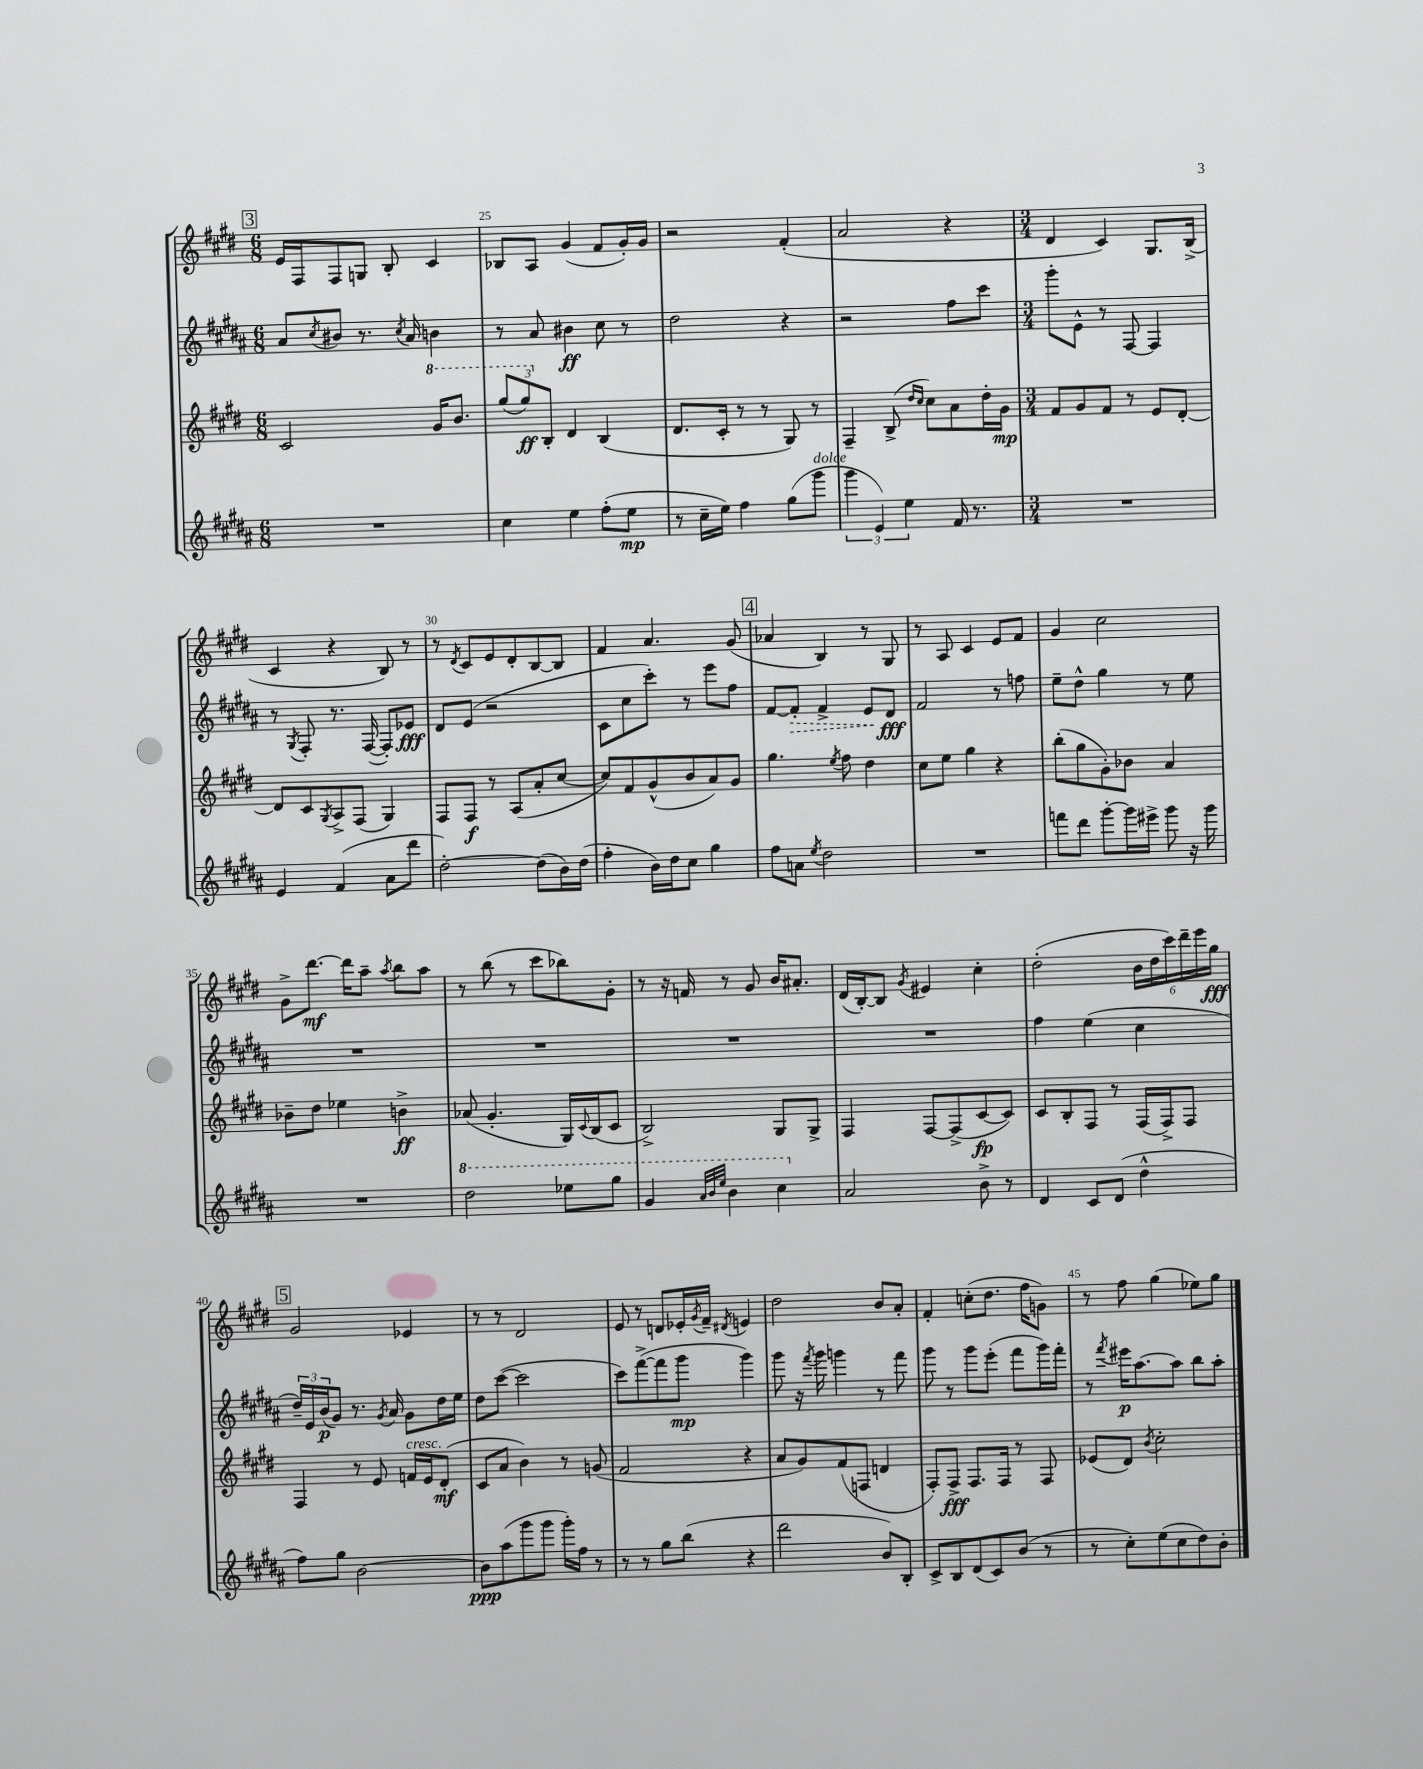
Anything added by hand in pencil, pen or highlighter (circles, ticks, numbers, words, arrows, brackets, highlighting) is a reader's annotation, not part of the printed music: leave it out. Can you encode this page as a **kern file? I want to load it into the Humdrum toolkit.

**kern	**kern	**kern	**kern
*staff4	*staff3	*staff2	*staff1
*clefG2	*clefG2	*clefG2	*clefG2
*k[f#c#g#d#a#]	*k[f#c#g#d#]	*k[f#c#g#d#a#]	*k[f#c#g#d#]
*M6/8	*M6/8	*M6/8	*M6/8
2.r	2c#	8a#	16e
.	.	.	16F#
.	.	8qcc#	.
.	.	8b#	8F#
.	.	8.r	8G
.	.	.	8B'
.	.	8qcc#	.
.	.	16a#	.
.	16gg#	4b	4c#
.	8.bb	.	.
=	=	=	=
4cc#	(12ggg#	8r	8B-
.	12ggg#)	.	.
.	.	8a#	8A
.	12B'	.	.
4ee	4d#	4b#	(4g#
(8ff#'	(4B	8cc#	8f#
8ee	.	8r	16g#')
.	.	.	16g#
=	=	=	=
8r	8.d#	2dd#	2r
16cc#~	.	.	.
16ee)	16c#'	.	.
4ff#	8r	.	.
.	8r	.	.
(8gg#	8G#)	4r	(4f#'
8ggg#	8r	.	.
=	=	=	=
6ggg#	4F#~	2r	2a
6e)	.	.	.
.	(8B^	.	.
6ee	.	.	.
.	16qqdd#	.	.
.	16qqcc#	.	.
.	8cc#)	.	.
16f#	8a	8ff#	4r
8.r	.	.	.
.	16dd#'	8ccc#	.
.	16g#	.	.
=	=	=	=
*M3/4	*M3/4	*M3/4	*M3/4
2.r	8f#	8ggg#'	4d#
.	8g#	8e^^	.
.	8f#	8r	4c#)
.	8r	[8F#	.
.	8e	4F#]	8.G#
.	[8d#'	.	.
.	.	.	(16B^
=	=	=	=
4e	8d#]	8r	4c#
.	.	8qG#	.
.	8c#	8F#'	.
.	8qG#	.	.
(4f#	8A^	8.r	4r
.	(8F#	.	.
.	.	([16F#	.
8a#	4G#)	8F#'])	8B)
8ddd#	.	8e-	8r
=	=	=	=
[2dd#')	8F#	8d#	8r
.	.	.	8qd#
.	8F#	(8e	8c#
.	8r	2r	8e
.	(8A	.	8d#'
(8dd#]	8a'	.	[8B
16b)	[8cc#	.	8B]
(16dd#	.	.	.
=	=	=	=
4ff#'	8cc#])	8c#	4f#
.	8f#	8cc#	.
16b)	(8g#^^	8ccc#')	4.a
16dd#	.	.	.
8cc#	8b	8r	.
4gg#	8a)	8eee	.
.	8g#	8ff#	(8g#
=	=	=	=
8ff#	4.gg#	[8f#	4a-
8a	.	8f#']	.
8qee	.	.	.
2dd#	.	4f#^	4B)
.	8qee	.	.
.	8ff#	.	.
.	4dd#	8e	8r
.	.	8d#	8G#
=	=	=	=
2.r	8cc#	2f#	8r
.	8ee	.	8A
.	4gg#	.	4c#
.	4r	8r	8e
.	.	8ff	8f#
=	=	=	=
8fff	(8bb'	8ee~	4g#
8ddd#	8gg#	8dd#^^	.
[8ggg#'	8g#')	4gg#	2cc#
16ggg#]	8b-	.	.
16eee#^	.	.	.
8ggg#	4a	8r	.
16r	.	8ee	.
16ggg#	.	.	.
=	=	=	=
2.r	8b-~	2.r	8g#^
.	8dd#	.	[8.ddd#
.	4ee-	.	.
.	.	.	16ddd#]
.	.	.	8aa~
.	.	.	8qaa
.	4b^	.	8bb
.	.	.	8aa
=	=	=	=
2ddd#	(8a-	2.r	8r
.	4.g#'	.	(8bb
.	.	.	8r
.	.	.	8ccc#
8eee-	16G#)	.	8bb-)
.	8qqc#	.	.
.	(16B	.	.
8ggg#	8c#	.	8g#'
=	=	=	=
4gg#	2B^)	2.r	8r
.	.	.	16r
.	.	.	16f
32qqaa#	.	.	.
32qqbb	.	.	.
32qqeee	.	.	.
4bb	.	.	8r
.	.	.	8g#
4ccc#	8G#	.	16b
.	.	.	8.a#'
.	8G#^	.	.
=	=	=	=
2a#	4F#	2.r	(16d#
.	.	.	[16B')
.	.	.	8B]
.	.	.	8qg#
.	[8F#	.	4e#
.	(8F#^]	.	.
8b^	[8c#	.	4cc#'
8r	8c#])	.	.
=	=	=	=
4d#	8c#	4ff#	(2dd#'
.	8B'	.	.
8c#	8F#	(4ee	.
(8d#	8r	.	.
4dd#^^	(16F#	4cc#	24b
.	.	.	24dd#
.	16F#^)	.	.
.	.	.	24ccc#)
.	8F#	.	24ddd#~
.	.	.	24eee
.	.	.	24gg#
=	=	=	=
8ff#)	4F#	24dd#~)	2g#
.	.	24e	.
.	.	(24b	.
8gg#	.	8g#)	.
[2b	8r	8.r	.
.	8e	.	.
.	.	8qg#	.
.	.	16a#	.
.	16f	8g#	4e-
.	16e	.	.
.	(8d#'	16dd#	.
.	.	16ee	.
=	=	=	=
8b]	8c#	8dd#	8r
(8aa#	8a	([8ccc#	8r
8ggg#	4b)	2ccc#]	2d#
8ggg#	.	.	.
16ggg#')	8r	.	.
16ff#	.	.	.
8r	(8g	.	.
=	=	=	=
8r	2f#	8ccc#)	8e
8r	.	([8fff#^	8r
8gg#	.	8fff#]	8d
(8bb	.	8ggg#	16e-'
.	.	.	8qg#
.	.	.	16f#~
.	.	.	8qd#
4r	4r	4ggg#)	4e
=	=	=	=
2ddd#	8a	8ggg#	2dd#
.	8g#)	16r	.
.	.	8qfff#	.
.	.	16ggg#	.
.	(8f#	4ggg	.
.	8F	.	.
8b)	4d	8r	8b
8B'	.	8fff#	8a'
=	=	=	=
8c#^	8F#')	8ggg#	4f#'
8B	8F#^	8r	.
(8d#	8.F#	8ggg#	(8cc'
8c#)	.	(8eee'	8.dd#
.	16F#	.	.
(8b	8r	8fff#	.
.	.	.	16ff#
8r	8F#	16ggg#)	8g)
.	.	16fff#'	.
=	=	=	=
8r	(8e-	8r	8r
.	.	8qfff#	.
8cc#')	8d#)	16eee#	8ff#
.	.	[8.aa#	.
.	8qb	.	.
(8ee	2cc#'	.	(4gg#
8cc#	.	8aa#]	.
8dd#)	.	8bb	8ee-)
8b'	.	8aa#'	8gg#
==	==	==	==
*-	*-	*-	*-
